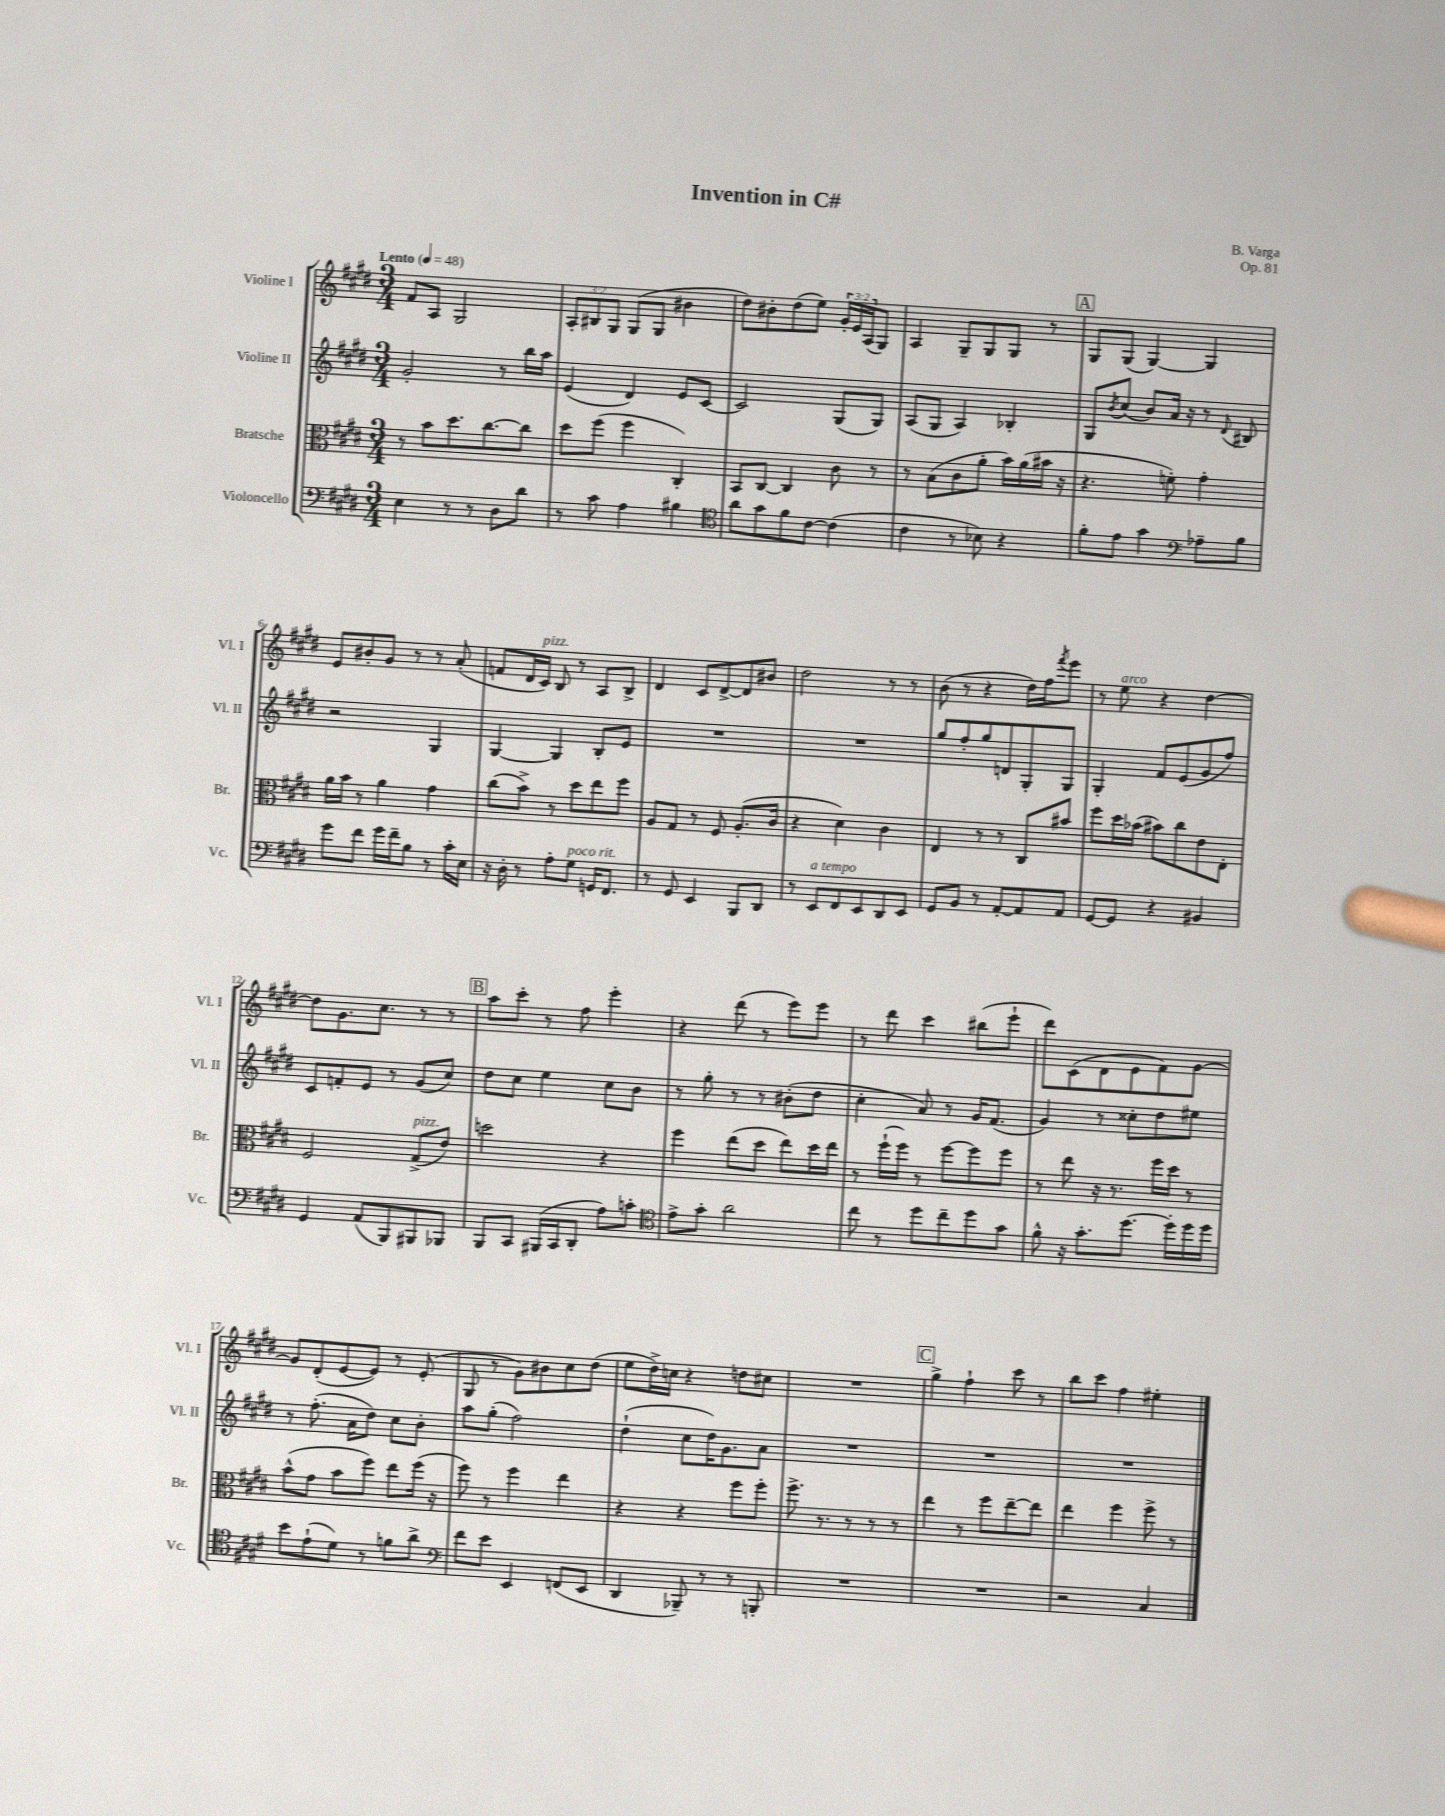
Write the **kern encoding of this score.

**kern	**kern	**kern	**kern
*part4	*part3	*part2	*part1
*staff4	*staff3	*staff2	*staff1
*I"Violoncello	*I"Bratsche	*I"Violine II	*I"Violine I
*I'Vc.	*I'Br.	*I'Vl. II	*I'Vl. I
*clefF4	*clefC3	*clefG2	*clefG2
*k[f#c#g#d#]	*k[f#c#g#d#]	*k[f#c#g#d#]	*k[f#c#g#d#]
*M3/4	*M3/4	*M3/4	*M3/4
*MM48	*MM48	*MM48	*MM48
=1	=1	=1	=1
!	!	!	!LO:TX:a:B:t=Lento
4E\	8r	2g#'/	8f#/L
.	8b\L	.	8A/J
8r	8.dd#\	.	2G#/
8r	.	.	.
.	[8.cc#\	.	.
8D#\L	.	8r	.
8d#\J	8cc#\J]	16bb\LL	.
.	.	16aa\JJ	.
=2	=2	=2	=2
8r	8dd#\L	(4e/	12A'/L
.	.	.	12B#X/
8c#\	(8ff#\J	.	.
.	.	.	12G#/J
4A\	4ff#\	4d#/)	(8G#/L
.	.	.	8G#/J
4B#X\	4C#'/)	8e/L	4b#X\
.	.	[8c#/J	.
=3	=3	=3	=3
*clefC4	*	*	*
8a\L	8BB/L	2c#/]	8dd#\L)
8g#\	[8C#/J	.	8b#X'\
8f#\	4C#/]	.	(8dd#\
[8c#\J	.	.	8ee\J)
(4c#\]	8c#\	(8G#/L	24g#'/LL
.	.	.	24e/
.	.	.	(24A/J
.	8r	8G#/J)	8G#/J)
=4	=4	=4	=4
4c#\	8r	(8A/L	4A/
.	(8B\L	8G#/J	.
8r	8c#\	4A/)	8G#~/L
8B-X\)	8a'\J	.	8G#/
4r	16b\LL)	4B-X'/	8G#/J
.	(16a\	.	.
.	16b#X\JJ	.	8r
.	16r	.	.
!!LO:REH:place=s1:t=A
=5	=5	=5	=5
8f#'\L	4.r	8G#/L	8G#/L
.	.	8qb/	.
8e\J	.	(8cc#/J	(8G#/J
4g#\	.	8b/L)	[4G#/)
.	8fn'\)	16a/Jk	.
.	.	16r	.
*clefF4	*	*	*
8A-X~\L	4g#'\	8r	4G#/]
.	.	8qqd#/	.
8B\J	.	8B#X/	.
!!LO:LB:g=z
=6	=6	=6	=6
8g#\L	16a\LL	2r	8e/L
.	16b\JJ	.	.
8f#\J	8r	.	8b#X'/
16g#\LL	4a\	.	8g#/J
16f#~\J	.	.	.
8B\J	.	.	8r
8r	4g#\	4G#/	8r
16c#'\LL	.	.	(8a'/
16E\JJ	.	.	.
=7	=7	=7	=7
16r	(8cc#\L	[4G#/	8fn/L
16D#'\	.	.	.
8r	8b^\J)	.	16d#/L
!	!	!	!LO:TX:a:i:t=pizz.
.	.	.	16c#/JJ)
8A'\L	8r	4G#/]	8B/
!LO:TX:a:i:t=poco rit.	!	!	!
8G#\J	8dd#\L	.	8r
16GGn/KL	8ee\	8B'/L	8A/L
8.FF#/J	.	.	.
.	8ff#\J	8e/J	8B^/J
=8	=8	=8	=8
8r	8A/L	2.r	4d#/
8GG#/	8G#/J	.	.
4EE/	8r	.	8c#/L
.	8F#/	.	[8d#^/
8BBB/L	(8.A'/L	.	8d#/]
8DD#/J	.	.	8b#X/J
.	16c#/Jk	.	.
=9	=9	=9	=9
8r	4r	2.r	2dd#\
!LO:TX:a:i:t=a tempo	!	!	!
8EE/L	.	.	.
8FF#/	4d#\)	.	.
8EE/	.	.	.
8DD#/	4c#\	.	8r
8EE/J	.	.	8r
=10	=10	=10	=10
8GG#/L	4E/	8gg#/L	(8b\
8BB/J	.	8ff#'/	8r
8r	8r	8gg#/	4r
[8AA'/L	8r	8dn/	.
8AA/]	8C#/L	8G#'/	16dd#\LL)
.	.	.	16ff#\J
.	.	.	8qfff#/
8AA/J	8b#X/J	8G#/J	8eee\J
=11	=11	=11	=11
[8GG#/L	8ff#\L	4G#'/	8r
!	!	!	!LO:TX:a:i:t=arco
8GG#/J]	16dd#\L	.	8ee\
.	(16b-X\JJ	.	.
4r	8b#X\L)	8f#/L	4r
.	8cc#\	(8e/	.
4BB#X/	8e\	8g#/	[4dd#\
.	8E'\J	8ff#/J)	.
!!LO:LB:g=z
=12	=12	=12	=12
4GG#/	2F#/	8c#/L	8dd#\L]
.	.	8fn'/	8.g#\
(8AA/L	.	8e/J	.
.	.	.	8.cc#\J
8BBB/)	.	8r	.
!	!LO:TX:a:i:t=pizz.	!	!
8BBB#X/	(8G#^/L	(8g#/L	8r
8BBB-X/J	8e/J)	8cc#/J)	8r
!!LO:REH:place=s1:t=B
=13	=13	=13	=13
8BBB/L	2ddn\	8dd#\L	8aa\L
8CC#/J	.	8cc#\J	8ccc#'\J
(16BBB#X/LL	.	4ee\	8r
16CC#/J	.	.	.
8DD#'/J	.	.	8ff#\
8A\L)	4r	8cc#\L	4eee'\
8cn'\J	.	8b\J	.
=14	=14	=14	=14
*clefC4	*	*	*
8e^\L	4ff#\	8r	4r
8g#'\J	.	8gg#'\	.
2a\	(8ee\L	8r	(8ddd#\
.	8dd#\J	8r	8r
.	8ee\L)	(8b#X'\L	8eee\L)
.	16dd#\L	8dd#\J	8eee\J
.	16ee\JJ	.	.
=15	=15	=15	=15
8cc#\	8r	4cc#'\	8r
8r	(16ff#`\LL	.	8ddd#\
.	16ff#\JJ)	.	.
8dd#\L	8r	8a/)	4ccc#\
8cc#~\	[8ff#\L	8r	.
8dd#\	8ff#\]	16g#/KL	(8bb#X\L
.	.	(8.f#/J	.
8g#\J	8ff#\J	.	8eee`\J
=16	=16	=16	=16
8f#^^\	8r	4g#/)	8ddd#\L)
16r	8ee\	.	(8c#\
8.g#'\L	.	.	.
.	16r	8r	8d#\
.	8.r	.	.
[8.dd#\J	.	8cc##X'\L	8e\
.	16ff#\LL	8dd#\	8f#\)
16dd#'\LL]	16dd#\JJ	.	.
16dd#\	8r	8ee#X\J	[8g#\J
16dd#\JJ	.	.	.
!!LO:LB:g=z
=17	=17	=17	=17
8b\L	(8b^^\L	8r	8g#/L]
(8e`\	8g#\J	(8.ff#'\	(8d#'/
8d#\J)	8b\L	.	[8e/
.	.	16a\KL	.
8r	8ff#\J)	8dd#\J)	8e/J])
8fn\L	8ee\L	8cc#\L	8r
8a^\J	(16ff#\Jk	8b'\J	(8e'/
.	16r	.	.
=18	=18	=18	=18
*clefF4	*	*	*
8f#\L	8ff#\)	8aa\L	8G#/
8e\J	8r	(8gg#'\J	8r
4EE/	4ff#\	2ff#\)	8g#\L)
.	.	.	8b#X\
(8FFn/L	4ee\	.	8cc#\
8EE/J	.	.	(8dd#\J
=19	=19	=19	=19
4DD#/	4r	(4dd#`\	8ee\L
.	.	.	16dd#^\L)
.	.	.	16ccn\JJ
8BBB-X~/)	4r	8cc#\L	4r
8r	.	16dd#\K)	.
.	.	8.g#\	.
8r	8ff#\L	.	8ddn\L
8BBBn'/	8ff#'\J	8a\J	8cc#X\J
=20	=20	=20	=20
2.r	8.ff#^\	2.r	2.r
.	8.r	.	.
.	8r	.	.
.	8r	.	.
.	8r	.	.
!!LO:REH:place=s1:t=C
=21	=21	=21	=21
2.r	4ee\	2.r	4gg#^\
.	8r	.	4ff#`\
.	8ff#\L	.	.
.	[8ee~\	.	8ccc#\
.	8ee\J]	.	8r
=22	=22	=22	=22
2r	4ee\	2.r	8bb\L
.	.	.	8ccc#\J
.	4ff#\	.	4ff#\
4C#/	8ff#^\	.	4ee#X'\
.	8r	.	.
==	==	==	==
*-	*-	*-	*-
